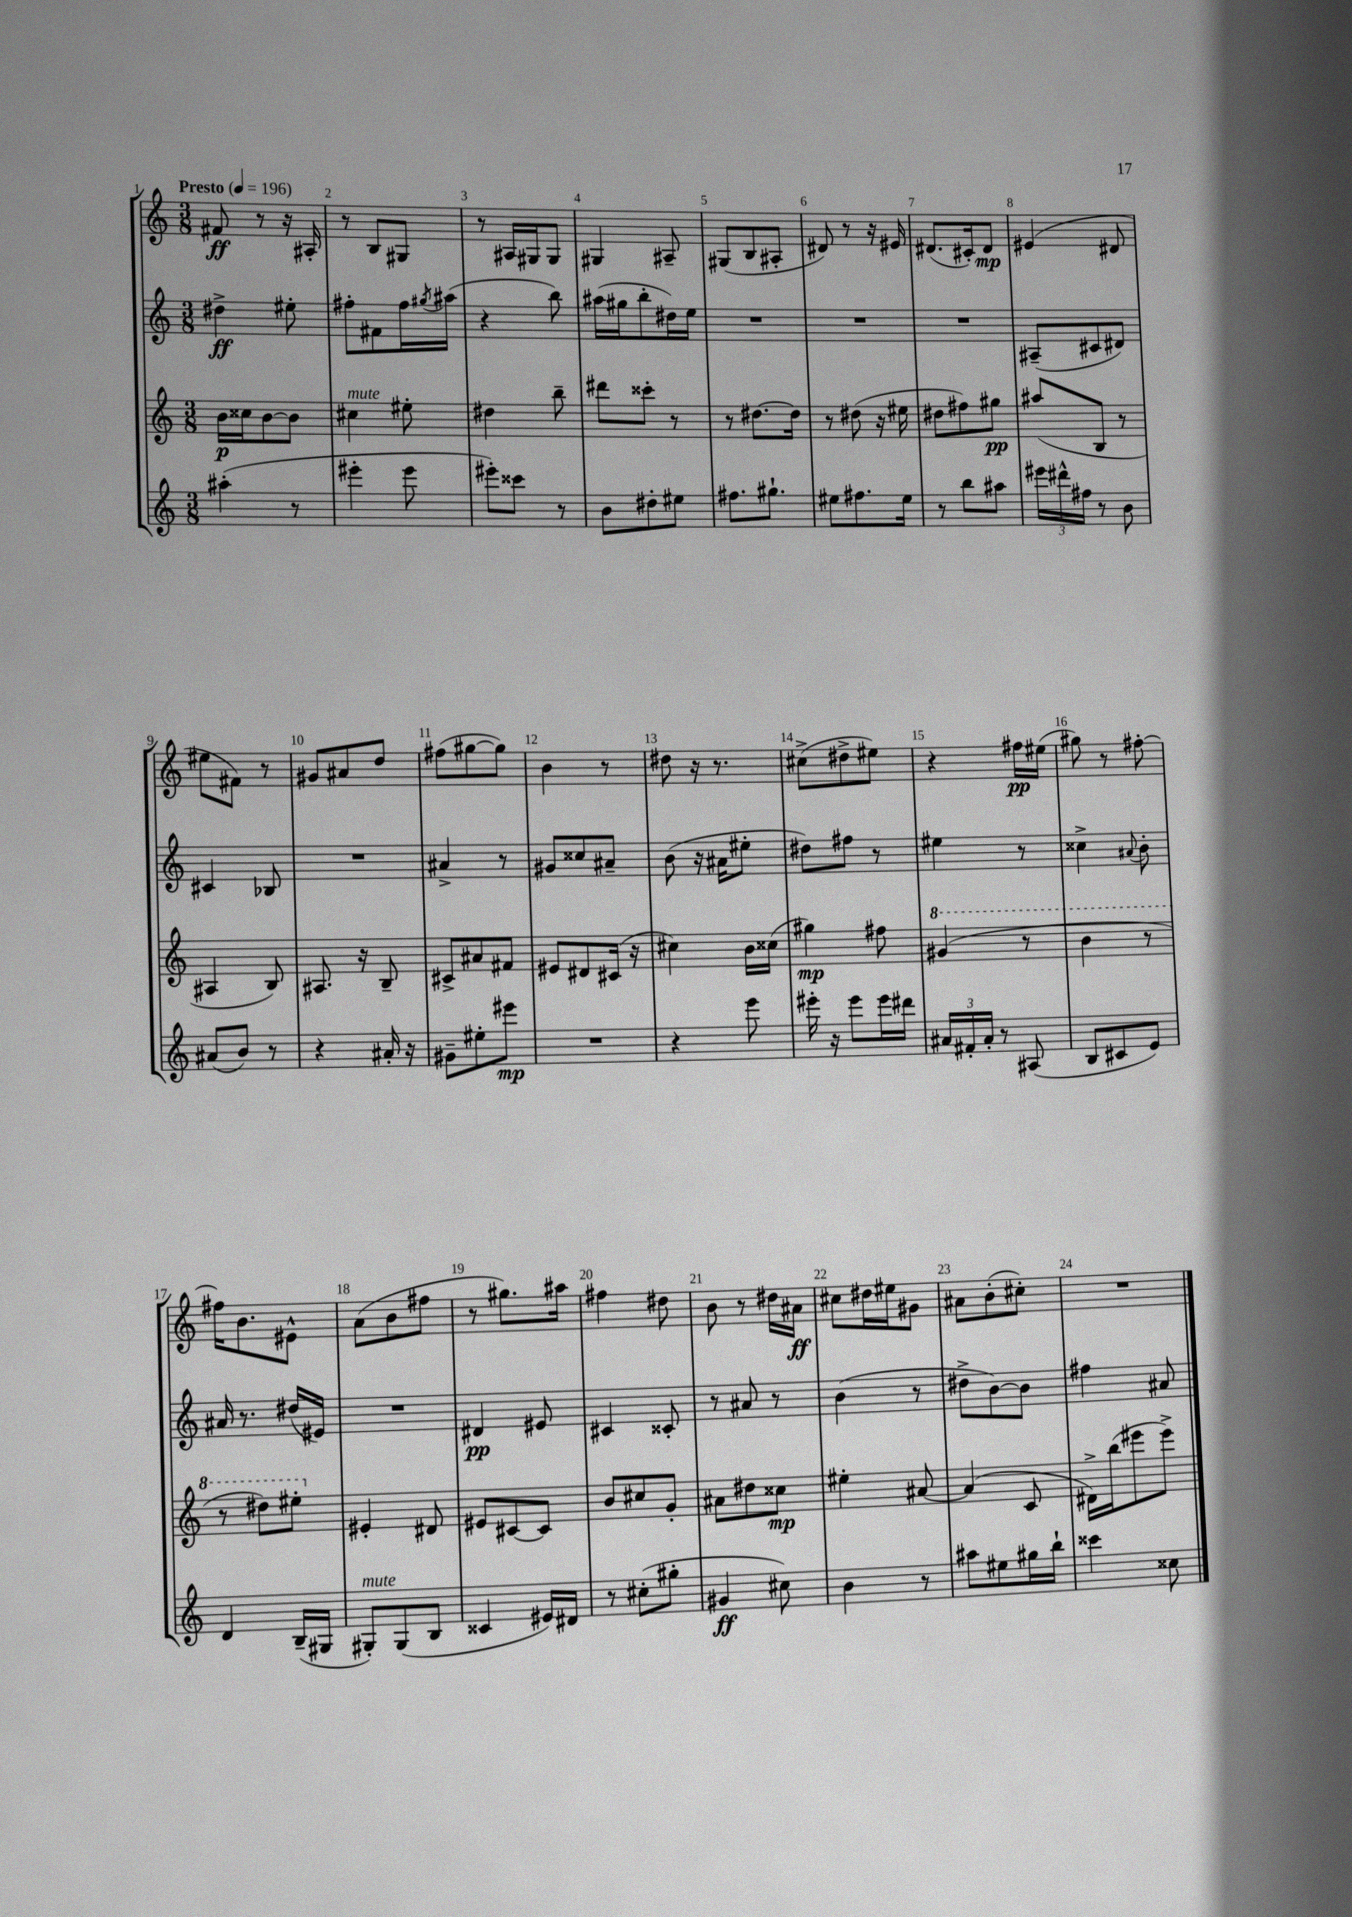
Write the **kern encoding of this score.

**kern	**dynam	**kern	**dynam	**kern	**dynam	**kern	**dynam
*part4	*part4	*part3	*part3	*part2	*part2	*part1	*part1
*staff4	*staff4	*staff3	*staff3	*staff2	*staff2	*staff1	*staff1
*clefG2	*	*clefG2	*	*clefG2	*	*clefG2	*
*k[]	*	*k[]	*	*k[]	*	*k[]	*
*M3/8	*	*M3/8	*	*M3/8	*	*M3/8	*
*MM196	*	*MM196	*	*MM196	*	*MM196	*
=1	=1	=1	=1	=1	=1	=1	=1
!	!	!	!	!	!	!LO:TX:a:B:t=Presto	!
(4aa#X'\	.	16b\LL	p	4dd#X^\	ff	8f#X/	ff
.	.	16cc##X\J	.	.	.	.	.
.	.	[8b\	.	.	.	8r	.
8r	.	8b\J]	.	8ee#X'\	.	16r	.
.	.	.	.	.	.	16A#X'/	.
=2	=2	=2	=2	=2	=2	=2	=2
!	!	!LO:TX:a:i:t=mute	!	!	!	!	!
4eee#X'\	.	4cc#X\	.	8ff#X'\L	.	8r	.
.	.	.	.	8f#X\	.	8B/L	.
8eee#\	.	8ee#X'\	.	16ff#\L	.	8G#X/J	.
.	.	.	.	8qgg#X/	.	.	.
.	.	.	.	(16aa#X\JJ	.	.	.
=3	=3	=3	=3	=3	=3	=3	=3
8eee#X'\L)	.	4dd#X\	.	4r	.	8r	.
8ccc##X\J	.	.	.	.	.	16A#X/LL	.
.	.	.	.	.	.	16G#X/J	.
8r	.	8bb~\	.	8bb\)	.	8G#/J	.
=4	=4	=4	=4	=4	=4	=4	=4
8b\L	.	8ddd#X\L	.	(16aa#X\LL	.	4G#X/	.
.	.	.	.	16gg#X\J	.	.	.
8dd#X'\	.	8ccc##X'\J	.	8bb'\	.	.	.
8ee#X\J	.	8r	.	16dd#X\L)	.	8A#X~/	.
.	.	.	.	16ee\JJ	.	.	.
=5	=5	=5	=5	=5	=5	=5	=5
8.ff#X\L	.	8r	.	4.r	.	(8G#X/L	.
.	.	[8.dd#X\L	.	.	.	8B/	.
8.gg#X`\J	.	.	.	.	.	.	.
.	.	.	.	.	.	8A#X'/J	.
.	.	16dd#\Jk]	.	.	.	.	.
=6	=6	=6	=6	=6	=6	=6	=6
8ee#X\L	.	8r	.	4.r	.	8d#X/)	.
8.ff#X\	.	(8dd#X\	.	.	.	8r	.
.	.	16r	.	.	.	16r	.
16ee#\Jk	.	16ee#X\	.	.	.	16e#X/	.
=7	=7	=7	=7	=7	=7	=7	=7
8r	.	8dd#X\L	.	4.r	.	(8.d#X/L	.
8bb\L	.	8ff#X\)	.	.	.	.	.
.	.	.	.	.	.	16c#X'/k)	.
8aa#X\J	.	8gg#X\J	pp	.	.	8d#/J	mp
=8	=8	=8	=8	=8	=8	=8	=8
24eee#X\LL	.	(8aa#X/L	.	(8A#X~/L	.	(4e#X/	.
24ddd#X^^\	.	.	.	.	.	.	.
24ff#X\JJ	.	.	.	.	.	.	.
8r	.	8B/J	.	8c#X/	.	.	.
8b\	.	8r	.	8d#X/J)	.	8d#X/	.
!!LO:LB:g=z
=9	=9	=9	=9	=9	=9	=9	=9
(8a#X/L	.	4A#X/	.	4c#X/	.	8ee#X\L	.
8b/J)	.	.	.	.	.	8f#X\J)	.
8r	.	8B/)	.	8B-X/	.	8r	.
=10	=10	=10	=10	=10	=10	=10	=10
4r	.	8.A#X/	.	4.r	.	8g#X/L	.
.	.	.	.	.	.	8a#X/	.
.	.	16r	.	.	.	.	.
16a#X'/	.	8B~/	.	.	.	8dd/J	.
16r	.	.	.	.	.	.	.
=11	=11	=11	=11	=11	=11	=11	=11
8g#X~\L	.	8c#X^/L	.	4a#X^/	.	(8ff#X\L	.
8ee#X'\	.	8a#X/	.	.	.	[8gg#X\	.
8eee#X\J	mp	8f#X/J	.	8r	.	8gg#\J])	.
=12	=12	=12	=12	=12	=12	=12	=12
4.r	.	8e#X/L	.	8g#X/L	.	4b\	.
.	.	8d#X/	.	8cc##X/	.	.	.
.	.	(16c#X/Jk	.	8a#X~/J	.	8r	.
.	.	16r	.	.	.	.	.
=13	=13	=13	=13	=13	=13	=13	=13
4r	.	4cc#X\)	.	(8b\	.	8dd#X\	.
.	.	.	.	16r	.	16r	.
.	.	.	.	16a#X\KL	.	8.r	.
8eee\	.	16b\LL	.	8ee#X'\J	.	.	.
.	.	(16cc##X\JJ	.	.	.	.	.
=14	=14	=14	=14	=14	=14	=14	=14
16eee#X'\	.	4gg#X\)	mp	8dd#X\L)	.	(8cc#X^\L	.
16r	.	.	.	.	.	.	.
8eee#\L	.	.	.	8ff#X\J	.	8dd#X^\	.
16eee#\L	.	8ff#X\	.	8r	.	8ee#X\J)	.
16ddd#X\JJ	.	.	.	.	.	.	.
=15	=15	=15	=15	=15	=15	=15	=15
*	*	*8va	*	*	*	*	*
24a#X/LL	.	(4gg#X/	.	4ee#X\	.	4r	.
24f#X'/	.	.	.	.	.	.	.
24a#'/JJ	.	.	.	.	.	.	.
8r	.	.	.	.	.	.	.
(8A#X/	.	8r	.	8r	.	16ff#X\LL	pp
.	.	.	.	.	.	(16ee#X\JJ	.
=16	=16	=16	=16	=16	=16	=16	=16
8B/L	.	4bb\	.	4cc##X^\	.	8gg#X\)	.
8c#X/	.	.	.	.	.	8r	.
.	.	.	.	8qqa#X/	.	.	.
8e/J)	.	8r	.	8b'\	.	[8ff#X'\	.
!!LO:LB:g=z
=17	=17	=17	=17	=17	=17	=17	=17
4d/	.	8r	.	16a#X/	.	16ff#X\KL]	.
.	.	.	.	8.r	.	8.b\	.
.	.	8ddd#X\L)	.	.	.	.	.
(16B~/LL	.	8eee#X'\J	.	(16dd#X/LL	.	8e#X^^\J	.
16G#X/JJ	.	.	.	16e#X/JJ)	.	.	.
=18	=18	=18	=18	=18	=18	=18	=18
*	*	*X8va	*	*	*	*	*
!LO:TX:a:i:t=mute	!	!	!	!	!	!	!
8G#X'/L)	.	4e#X'/	.	4.r	.	(8a\L	.
(8G#/	.	.	.	.	.	8b\	.
8B/J	.	8d#X/	.	.	.	8ff#X\J	.
=19	=19	=19	=19	=19	=19	=19	=19
4c##X/	.	8e#X/L	.	4d#X/	pp	8r	.
.	.	[8c#X/	.	.	.	8.gg#X\L)	.
16e#X/LL)	.	8c#/J]	.	8e#X/	.	.	.
16d#X/JJ	.	.	.	.	.	16aa#X\Jk	.
=20	=20	=20	=20	=20	=20	=20	=20
8r	.	8b/L	.	4c#X/	.	4ff#X\	.
(8cc#X'\L	.	8cc#X/	.	.	.	.	.
8gg#X'\J	.	8g'/J	.	8c##X'/	.	8dd#X\	.
=21	=21	=21	=21	=21	=21	=21	=21
4g#X/	ff	8a#X\L	.	8r	.	8b\	.
.	.	8dd#X\	.	8a#X/	.	8r	.
8cc#X\)	.	8cc##X\J	mp	8r	.	16dd#X\LL	.
.	.	.	.	.	.	16a#X\JJ	ff
=22	=22	=22	=22	=22	=22	=22	=22
4b\	.	4ee#X'\	.	(4b\	.	8cc#X\L	.
.	.	.	.	.	.	16dd#X\L	.
.	.	.	.	.	.	16ee#X\J	.
8r	.	[8a#X/	.	8r	.	8g#X\J	.
=23	=23	=23	=23	=23	=23	=23	=23
8aa#X\L	.	(4a#/]	.	8dd#X^\L	.	8a#X\L	.
8ee#X\	.	.	.	[8b\)	.	(8b'\	.
16gg#X\L	.	8c/	.	8b\J]	.	8cc#X'\J)	.
16bb`\JJ	.	.	.	.	.	.	.
=24	=24	=24	=24	=24	=24	=24	=24
4ccc##X\	.	16d#X^\LL)	.	4ff#X\	.	4.r	.
.	.	(16bb\J	.	.	.	.	.
.	.	8eee#X\	.	.	.	.	.
8cc##X\	.	8eee#^\J)	.	8a#X/	.	.	.
==	==	==	==	==	==	==	==
*-	*-	*-	*-	*-	*-	*-	*-
